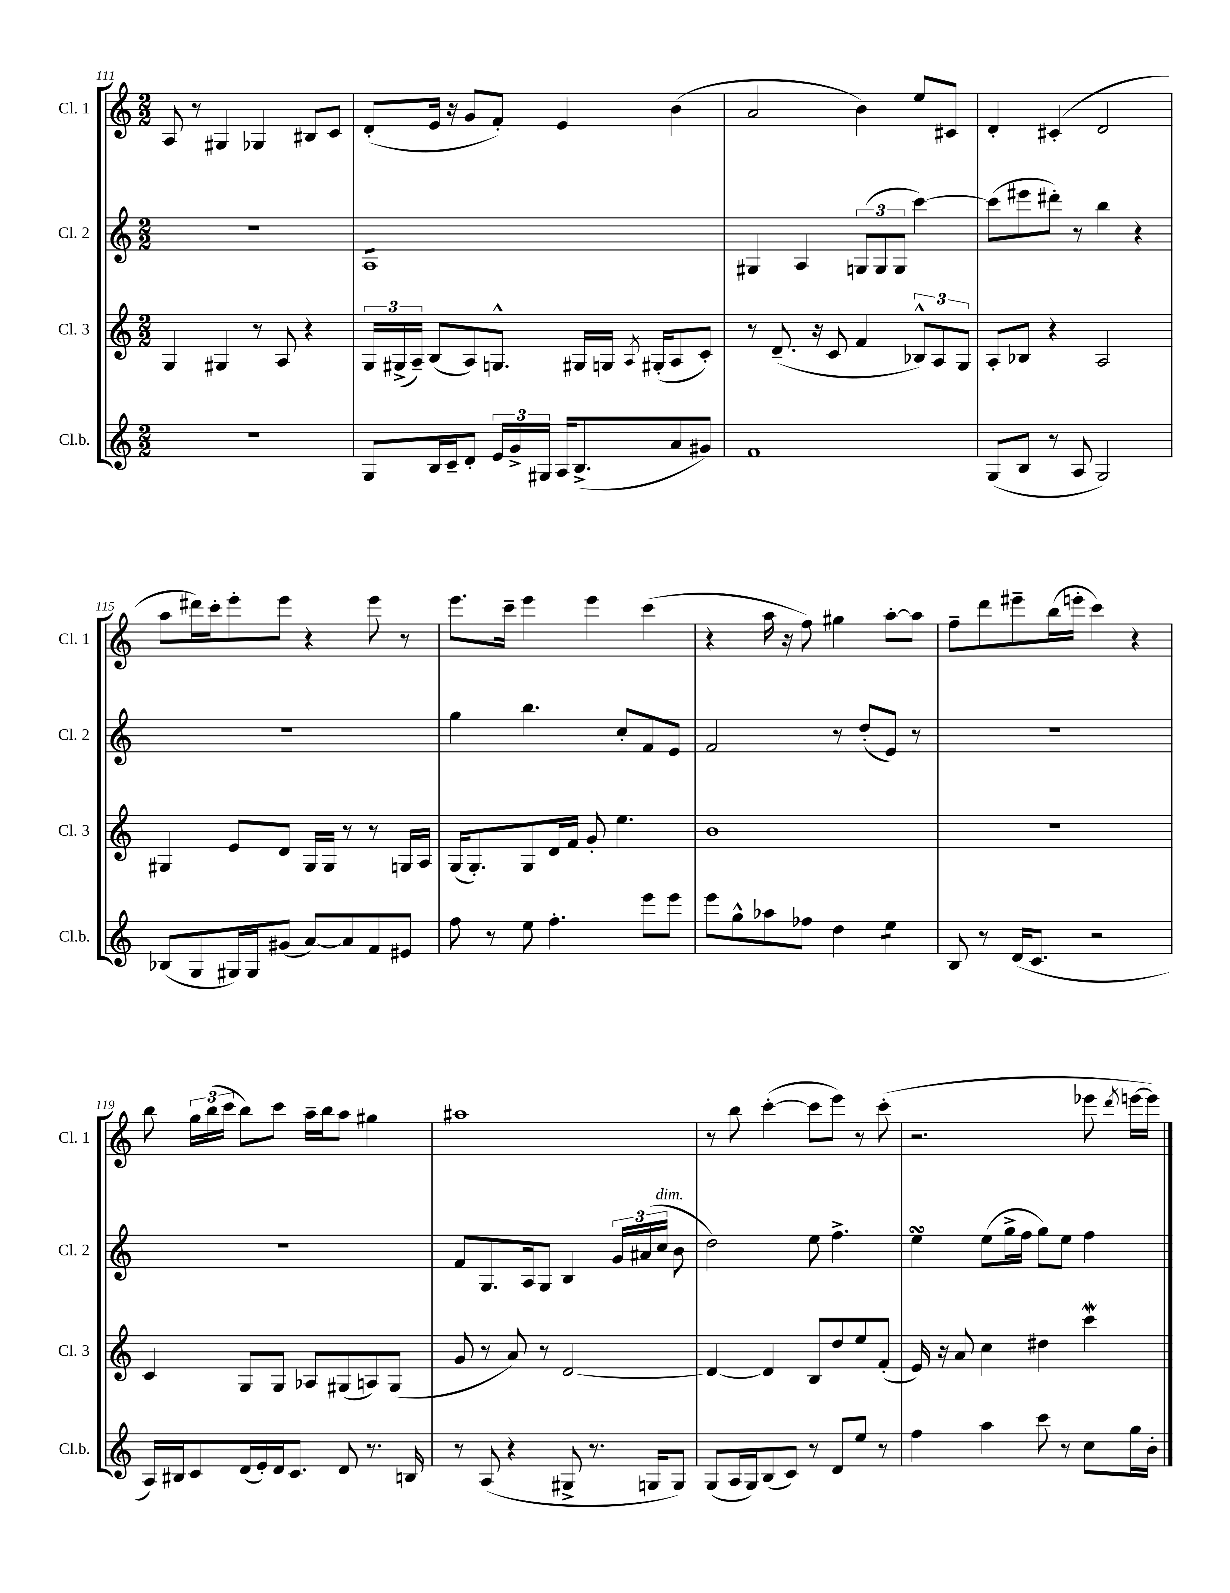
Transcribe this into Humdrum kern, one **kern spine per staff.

**kern	**kern	**kern	**kern
*part4	*part3	*part2	*part1
*staff4	*staff3	*staff2	*staff1
*I"Cl.b.	*I"Cl. 3	*I"Cl. 2	*I"Cl. 1
*I'Cl.b.	*I'Cl. 3	*I'Cl. 2	*I'Cl. 1
*clefG2	*clefG2	*clefG2	*clefG2
*k[]	*k[]	*k[]	*k[]
*M2/2	*M2/2	*M2/2	*M2/2
=111	=111	=111	=111
1r	4G/	1r	8A/
.	.	.	8r
.	4G#X/	.	4G#X/
.	8r	.	4G-X/
.	8A/	.	.
.	4r	.	8B#X/L
.	.	.	8c/J
=112	=112	=112	=112
*	*	*tremolo	*
8G/L	24G/LL	8AL	(8d'/L
.	(24G#X^/	.	.
.	24A~/JJ)	.	.
16B/L	(8B/L	8A	16e/Jk
16c~/J	.	.	16r
8d'/J	8A/)	8A	8g/L
24e/LL	8.Gn^^/J	8A	8f'/J)
24g^/	.	.	.
24G#X/JJ	.	.	.
16A/KL	.	8A	4e/
(8.B^/	16G#X/LL	.	.
.	16Gn/JJ	8A	.
.	8qA/	.	.
.	(16G#X'/KL	.	.
8a/	8A/	8A	(4b\
8g#X/J)	8c'/J)	8AJ	.
*	*	*Xtremolo	*
=113	=113	=113	=113
1f	8r	4G#X/	2a/
.	(8.d~/	.	.
.	.	4A/	.
.	16r	.	.
.	8c/	.	.
.	4f/	(12Gn/L	4b\)
.	.	12G/	.
.	.	12G/J	.
.	12B-X^^/L)	[4ccc\)	8ee/L
.	12A/	.	.
.	.	.	8c#X/J
.	12G/J	.	.
=114	=114	=114	=114
(8G/L	8A'/L	(8ccc\L]	4d'/
8B/J	8B-X/J	8eee#X\	.
8r	4r	8ddd#X'\J)	(4c#X'/
8A/	.	8r	.
2G/)	2A/	4bb\	2d/
.	.	4r	.
!!LO:LB:g=z
=115	=115	=115	=115
(8B-X/L	4G#X/	1r	8aa\L
8G/	.	.	16ddd#X\L)
.	.	.	16ccc'\J
16G#X/L)	8e/L	.	8eee'\
16G#/J	.	.	.
(8g#X/J	8d/J	.	8eee\J
[8a/L)	16G#/LL	.	4r
.	16G#/JJ	.	.
8a/]	8r	.	.
8f/	8r	.	8eee\
8e#X/J	16Gn/LL	.	8r
.	16A/JJ	.	.
=116	=116	=116	=116
8ff\	(16G/KL	4gg\	8.eee\L
.	8.G'/)	.	.
8r	.	.	.
.	.	.	16ccc~\Jk
8ee\	8G/	4.bb\	4eee\
4.ff'\	16d/L	.	.
.	16f/JJ	.	.
.	8g'/	.	4eee\
.	4.ee\	8cc'/L	.
8eee\L	.	8f/	(4ccc\
8eee\J	.	8e/J	.
=117	=117	=117	=117
8eee\L	1b	2f/	4r
8gg^^\	.	.	.
8aa-X\	.	.	16aa\
.	.	.	16r
8ff-X\J	.	.	8ff\)
4dd\	.	8r	4gg#X\
.	.	(8dd'/L	.
*tremolo	*	*	*
8ee\L	.	8e/J)	[8aa'\L
8ee\J	.	8r	8aa\J]
*Xtremolo	*	*	*
=118	=118	=118	=118
8B/	1r	1r	8ff~\L
8r	.	.	8ddd\
(16d/KL	.	.	8eee#X~\
8.c/J	.	.	.
.	.	.	(16bb\L
.	.	.	16eeen'\JJ
2r	.	.	4ccc\)
.	.	.	4r
!!LO:LB:g=z
=119	=119	=119	=119
16A/LL)	4c/	1r	8bb\
16B#X/J	.	.	.
8c/	.	.	24gg\LL
.	.	.	(24bb\
.	.	.	24ccc\JJ
(16d/L	8G/L	.	8bb\L)
16e'/)	.	.	.
16d/J	8G/J	.	8ccc\J
8.c/J	.	.	.
.	8A-X/L	.	16aa~\LL
.	.	.	16bb\J
8d/	(8G#X/	.	8aa\J
8.r	8An/)	.	4gg#X\
.	(8G#/J	.	.
16Bn/	.	.	.
=120	=120	=120	=120
8r	8g/	8f/L	1aa#X
(8A/	8r	8.G/	.
4r	8a/)	.	.
.	.	16A/k	.
.	8r	8G/J	.
8G#X^/	[2d/	4B/	.
8.r	.	.	.
.	.	24g/LL	.
.	.	(24a#X/	.
16Gn/KL	.	.	.
!	!	!LO:TX:a:i:t=dim.	!
.	.	24cc/JJ	.
8G/J)	.	8b\	.
=121	=121	=121	=121
(8G/L	4d/_	2dd\)	8r
16A/L	.	.	8bb\
16G/J)	.	.	.
(8B/	4d/]	.	([4ccc'\
8c/J)	.	.	.
8r	8B/L	8ee\	8ccc\L]
8d/L	8dd/	4.ff^\	8eee\J)
8ee/J	8ee/	.	8r
8r	(8f'/J	.	(8ccc'\
=122	=122	=122	=122
4ff\	16e/)	4eesSsS\	2.r
.	16r	.	.
.	8a/	.	.
4aa\	4cc\	(8ee\L	.
.	.	16gg^\L	.
.	.	16ff\JJ	.
8ccc\	4dd#X\	8gg\L)	.
8r	.	8ee\J	.
8cc\L	4cccw\	4ff\	8eee-X\
.	.	.	8qddd/
16gg\L	.	.	[16eeen\LL
16b'\JJ	.	.	16eee\JJ])
==	==	==	==
*-	*-	*-	*-
